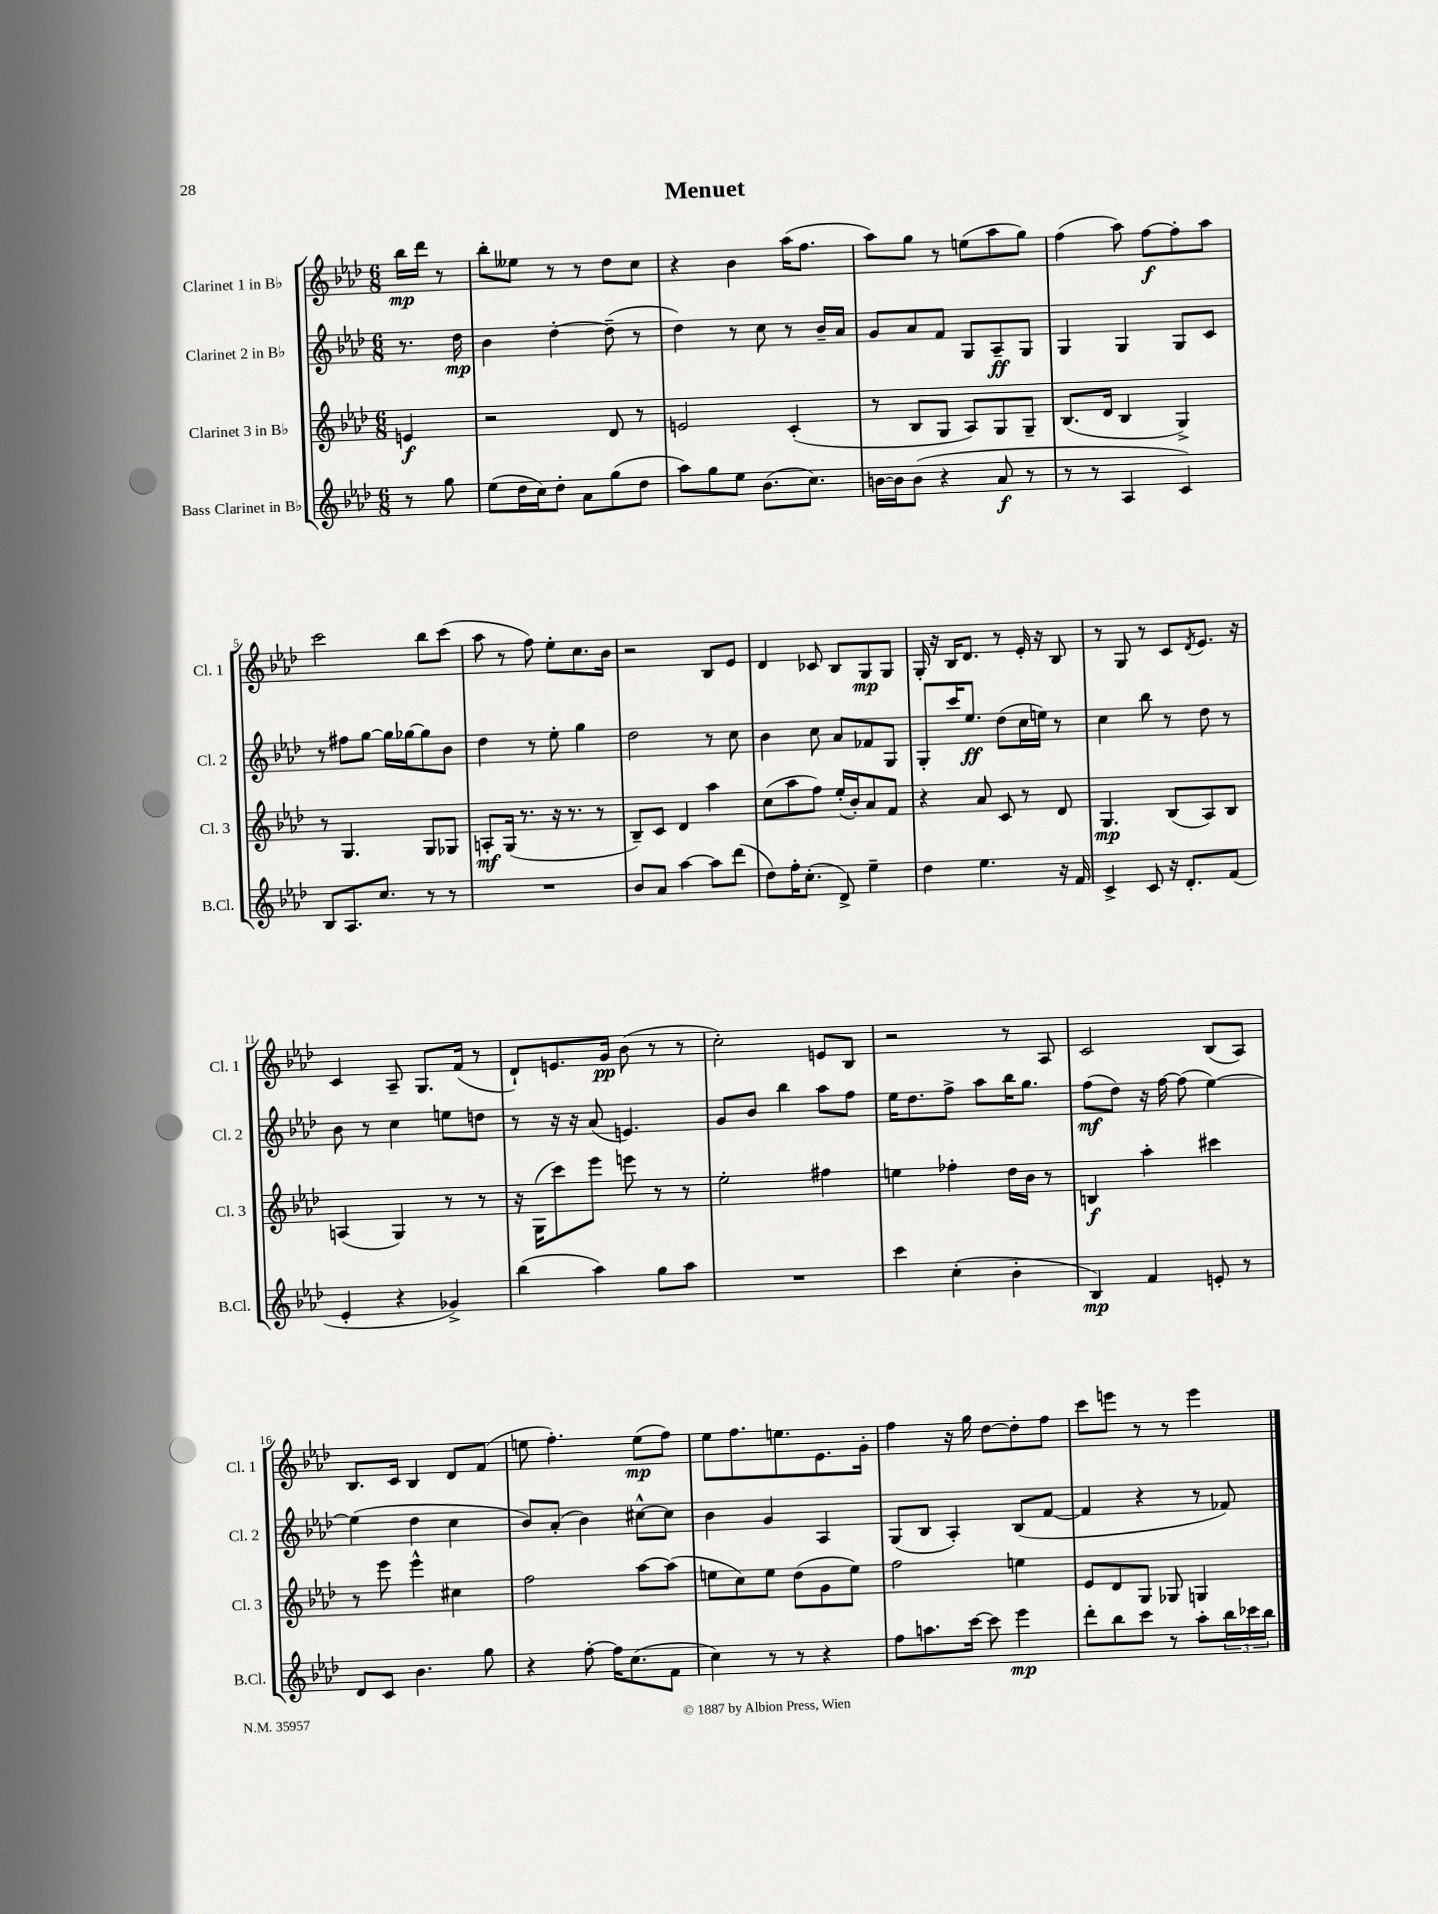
\header { title = "Menuet" }
<<
\new StaffGroup <<
\new Staff = "s0" \with { instrumentName = "Clarinet 1 in Bb" shortInstrumentName = "Cl. 1" } {
    \clef treble \key aes \major \numericTimeSignature \time 6/8 \partial 4
    bes''16\mp des'''16 r8 |
    bes''8-. eeses''8 r8 r8 des''8 c''8 |
    r4 bes'4 aes''16( f''8. |
    aes''8) g''8 r8 e''8( aes''8 g''8) |
    f''4( aes''8) f''8~\f f''8-. aes''8 |
    c'''2 bes''8 c'''8( |
    aes''8 r8 f''8) ees''8-. c''8. bes'16 |
    r2 bes8 ees'8 |
    des'4 ces'8 bes8 g8\mp g8 |
    g16-. r16 bes16 des'8. r8 ees'16-. r16 bes8 |
    r8 g8 r8 c'8 \acciaccatura { des'8 } ees'8. r16 |
    c'4 aes8-- g8. f'16( r8 |
    des'8-!) e'8. g'16\pp bes'8( r8 r8 |
    c''2-.) e'8 bes8 |
    r2 r8 aes8 |
    c'2 bes8( aes8) |
    bes8. c'16 bes4 des'8 f'8( |
    e''8 f''4.-.) e''8\mp( f''8) |
    ees''8 f''8. e''8. ees'8. g'16-. |
    f''4 r16 g''16 des''8~ des''8-. f''8 |
    c'''8 e'''8 r8 r8 e'''4 \bar "|." |
}
\new Staff = "s1" \with { instrumentName = "Clarinet 2 in Bb" shortInstrumentName = "Cl. 2" } {
    \clef treble \key aes \major \numericTimeSignature \time 6/8 \partial 4
    r8. des''16\mp |
    bes'4 des''4~-. des''8--( r8 |
    des''4) r8 c''8 r8 bes'16-- aes'16 |
    g'8 aes'8 f'8 g8 aes8--\ff g8 |
    g4 g4 g8 c'8 |
    r8 fis''8 g''8~ g''16 ges''16~ ges''8 bes'8 |
    des''4 r8 ees''8-. g''4 |
    des''2 r8 c''8 |
    bes'4 c''8 aes'8 fes'8 g8 |
    g8-. c'''16 ees''8.\ff des''8( c''16 e''16) r8 |
    c''4 bes''8 r8 des''8 r8 |
    bes'8 r8 c''4 e''8 d''8 |
    r8 r16 r16 aes'8( e'4.) |
    g'8 bes'8 bes''4 aes''8 f''8 |
    ees''16 des''8. f''8-> aes''8 bes''16 g''8. |
    f''8\mf( des''8) r16 f''16~ f''8( ees''4~) |
    ees''4( des''4 c''4 |
    bes'8) aes'8-.( bes'4) cis''8~-^ cis''8 |
    bes'4 g'4 aes4 |
    g8( bes8 aes4-.) bes8( f'8~ |
    f'4 r4 r8 fes'8) \bar "|." |
}
\new Staff = "s2" \with { instrumentName = "Clarinet 3 in Bb" shortInstrumentName = "Cl. 3" } {
    \clef treble \key aes \major \numericTimeSignature \time 6/8 \partial 4
    e'4\f |
    r2 des'8 r8 |
    e'2 c'4-.( |
    r8 bes8 g8 aes8) g8 g8-- |
    bes8.( des'16 bes4 g4->) |
    r8 g4. g8 ges8 |
    a8-.\mf g16( r8. r16 r8. r8 |
    bes8--) c'8 des'4 aes''4 |
    c''8( aes''8 f''8) ees''16-.( bes'16-.) aes'8 f'8 |
    r4 aes'8 c'8 r8 des'8 |
    g4.\mp bes8( aes8) bes8 |
    a4( g4) r8 r8 |
    r16 g16( c'''8) ees'''8 e'''8 r8 r8 |
    ees''2-. fis''4 |
    e''4 fes''4-. des''16 bes'16 r8 |
    b4\f aes''4-. cis'''4 |
    r8 ees'''8 ees'''4-^ cis''4 |
    f''2 aes''8~ aes''8( |
    e''8 c''8) e''8 des''8( g'8 e''8) |
    f''2 e''4 |
    ees'8 des'8 g8 ges8 g4 \bar "|." |
}
\new Staff = "s3" \with { instrumentName = "Bass Clarinet in Bb" shortInstrumentName = "B.Cl." } {
    \clef treble \key aes \major \numericTimeSignature \time 6/8 \partial 4
    r8 g''8 |
    ees''8( des''16 c''16) des''8-. aes'8 g''8( des''8 |
    aes''8) g''8 ees''8 bes'8.( c''8.) |
    b'16~ b'16 b'8( r4 aes'8\f r8 |
    r8 r8 aes4 c'4) |
    bes8 aes8. c''8. r8 r8 |
    R2. |
    bes'8 aes'8 aes''4~ aes''8 des'''8( |
    des''8) f''16-. c''8.-.( des'8->) ees''4-- |
    des''4 ees''4. r16 f'16 |
    c'4-> c'8 r16 des'8.-. f'8( |
    ees'4-. r4 ges'4->) |
    bes''4( aes''4) g''8 aes''8 |
    R2. |
    c'''4 c''4-.( bes'4-. |
    bes4\mp) f'4 e'8-. r8 |
    des'8 c'8 bes'4. g''8 |
    r4 f''8~-. f''16 c''8.( f'8 |
    c''4) r8 r8 r4 |
    f''8 a''8. c'''16~ c'''8 ees'''4\mp |
    des'''8-. bes''8 c'''8 r8 aes''8-. \tuplet 3/2 { bes''16 ces'''16 bes''16 } \bar "|." |
}
>>
>>
